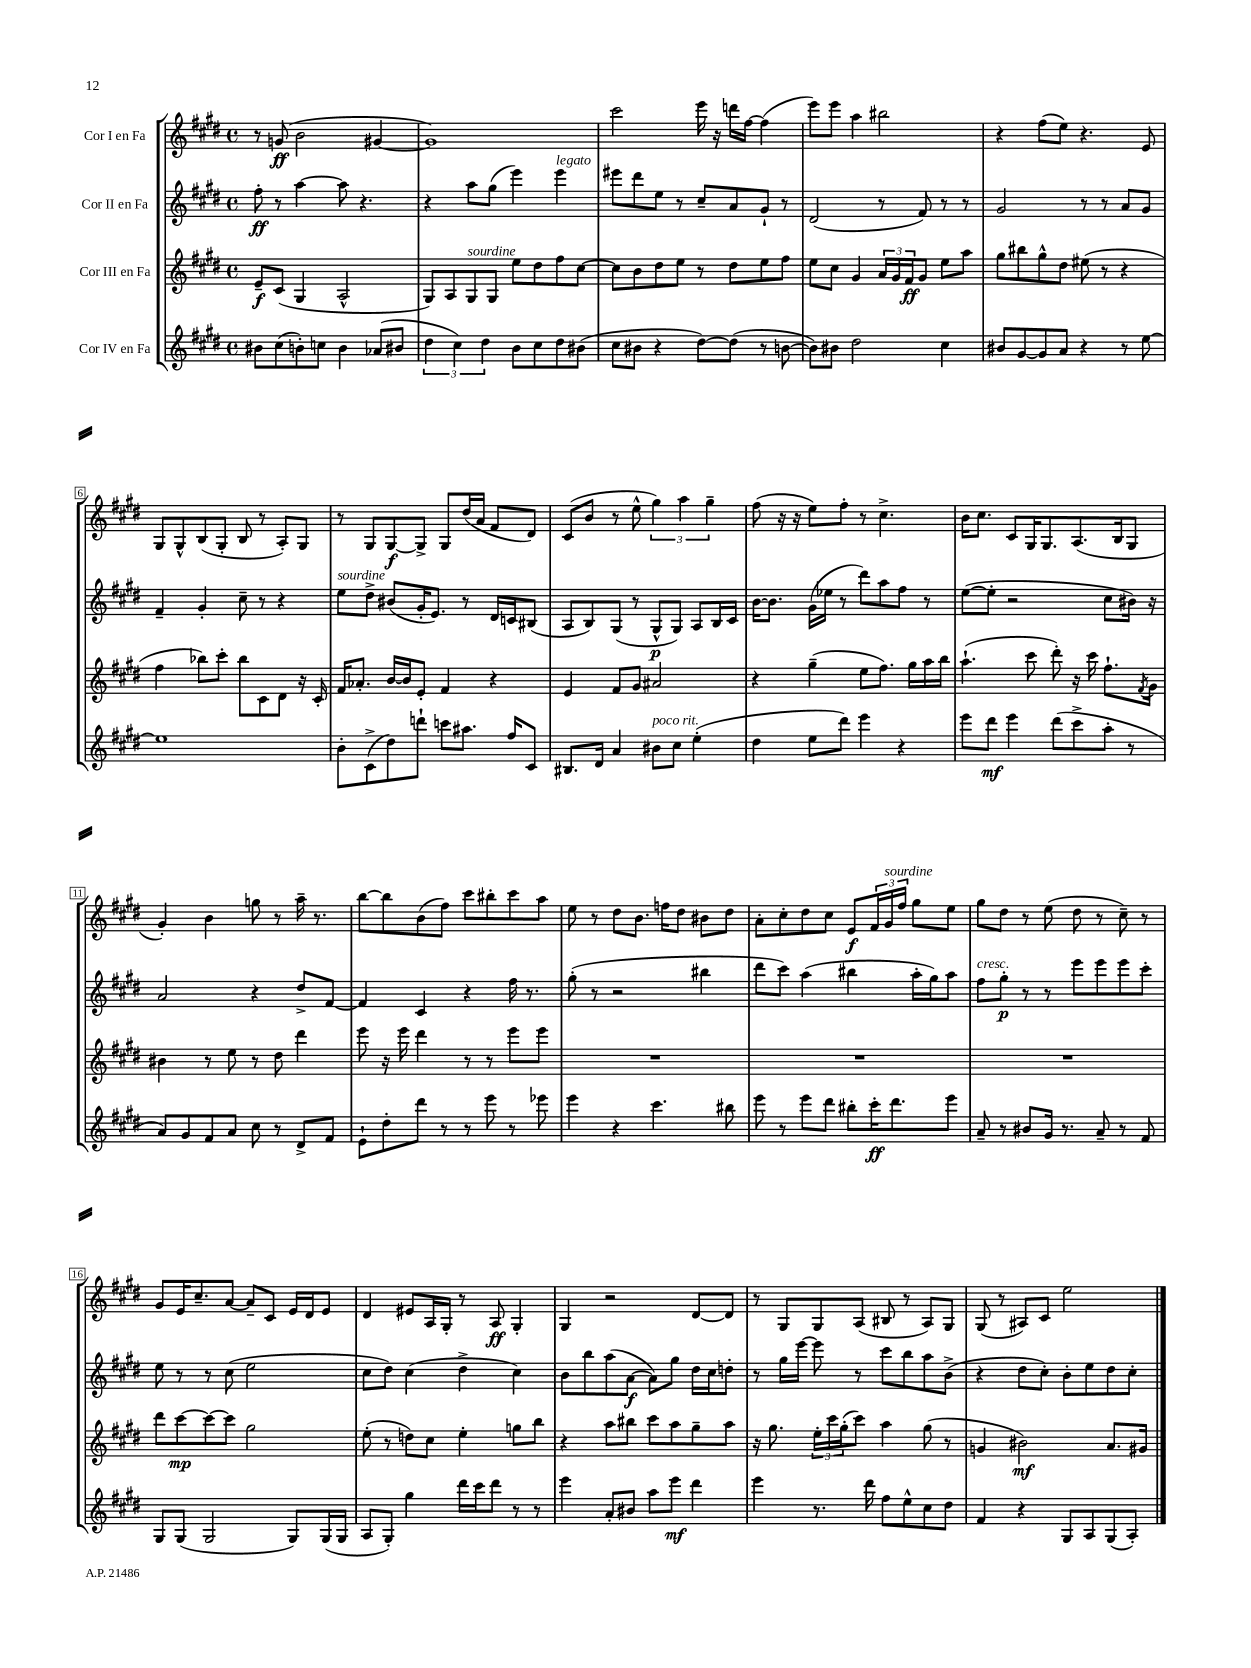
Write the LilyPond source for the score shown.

<<
\new StaffGroup <<
\new Staff = "s0" \with { instrumentName = "Cor I en Fa" } {
    \clef treble \key e \major \defaultTimeSignature \time 4/4
    r8 g'8\ff( b'2 gis'4~ |
    gis'1) |
    cis'''2 e'''16 r16 d'''16 fis''16~ fis''4( |
    e'''8) e'''8 a''4 bis''2 |
    r4 fis''8( e''8) r4. e'8 |
    gis8 gis8-^ b8( gis8-. b8 r8 a8-.) gis8 |
    r8 gis8 gis8~\f gis8-> gis8 dis''16( a'16 fis'8 dis'8) |
    cis'8( b'8 r8 e''8-^ \tuplet 3/2 { gis''4) a''4 gis''4-- } |
    fis''8( r16 r16 e''8) fis''8-. r8 cis''4.-> |
    b'16 cis''8. cis'8 gis16 gis8. a8.( b16 gis8 |
    gis'4-.) b'4 g''8 r8 a''16-- r8. |
    b''8~ b''8 b'8( fis''8) cis'''8 bis''8-. cis'''8 a''8 |
    e''8 r8 dis''8 b'8. f''16 dis''8 bis'8 dis''8 |
    a'8-. cis''8-. dis''8 cis''8 e'8\f \tuplet 3/2 { fis'16 gis'16^\markup { \italic "sourdine" } fis''16 } gis''8 e''8 |
    gis''8 dis''8 r8 e''8( dis''8 r8 cis''8--) r8 |
    gis'8 e'16 cis''8.-- a'8~ a'8-- cis'8 e'16 dis'16 e'8 |
    dis'4 eis'8 a16 gis16-. r8 a8\ff gis4-. |
    gis4 r2 dis'8~ dis'8 |
    r8 gis8 gis8 a8( bis8 r8 a8) gis8 |
    gis8( r8 ais8) cis'8 e''2 \bar "|." |
}
\new Staff = "s1" \with { instrumentName = "Cor II en Fa" } {
    \clef treble \key e \major \defaultTimeSignature \time 4/4
    fis''8-.\ff r8 a''4~ a''8 r4. |
    r4 a''8 gis''8( e'''4) e'''4^\markup { \italic "legato" } |
    eis'''8 dis'''8 e''8 r8 cis''8-- a'8 gis'8-! r8 |
    dis'2( r8 fis'8) r8 r8 |
    gis'2 r8 r8 a'8 gis'8 |
    fis'4-- gis'4-. cis''8-- r8 r4 |
    e''8^\markup { \italic "sourdine" } dis''8-> bis'8( gis'16-. e'8.) r8 dis'16 c'16 bis8( |
    a8 b8) gis8( r8 gis8-^\p gis8) a8 b16 cis'16 |
    b'16~ b'8. gis'16( ees''16 r8 dis'''8) a''8 fis''8 r8 |
    e''8~( e''8-. r2 cis''8 bis'16) r16 |
    a'2 r4 dis''8-> fis'8~ |
    fis'4 cis'4 r4 fis''16 r8. |
    gis''8-.( r8 r2 bis''4 |
    dis'''8 cis'''8) a''4( bis''4 a''16-. gis''16) a''8 |
    fis''8^\markup { \italic "cresc." } gis''8-.\p r8 r8 e'''8 e'''8 e'''8 cis'''8-. |
    e''8 r8 r8 cis''8( e''2 |
    cis''8 dis''8) cis''4( dis''4-> cis''4) |
    b'8 b''8 a''8( a'8~\f a'8) gis''8 dis''16 cis''16 d''8-. |
    r8 gis''16 e'''16~ e'''8 r8 cis'''8 b''8 a''8 b'8->( |
    r4 dis''8 cis''8-.) b'8-. e''8 dis''8 cis''8-. \bar "|." |
}
\new Staff = "s2" \with { instrumentName = "Cor III en Fa" } {
    \clef treble \key e \major \defaultTimeSignature \time 4/4
    e'8--\f cis'8( gis4 a2-^ |
    gis8) a8 gis8^\markup { \italic "sourdine" } gis8 e''8 dis''8 fis''8 cis''8~ |
    cis''8 b'8 dis''8 e''8 r8 dis''8 e''8 fis''8 |
    e''8 cis''8 gis'4 \tuplet 3/2 { a'16 gis'16 fis'16\ff } gis'8 e''8 a''8 |
    gis''8 bis''8 gis''8-^ dis''8 eis''8( r8 r4 |
    fis''4 bes''8) cis'''8-. bes''8 cis'8 dis'8 r16 cis'16-. |
    fis'16 aes'8.-. b'16~ b'16 e'8-. fis'4 r4 |
    e'4 fis'8 gis'8 ais'2 |
    r4 gis''4--( e''8 fis''8.) gis''16 a''16 b''16 |
    a''4.-!( cis'''8 dis'''8-.) r16 cis'''16 fis''8.-! \acciaccatura { fis'8 } gis'16 |
    bis'4 r8 e''8 r8 dis''8 dis'''4 |
    e'''8 r16 e'''16 dis'''4 r8 r8 e'''8 e'''8 |
    R1 |
    R1 |
    R1 |
    dis'''8 cis'''8~\mp cis'''8~ cis'''8 gis''2 |
    e''8-.( r8 d''8) cis''8 e''4-. g''8 b''8 |
    r4 a''8 bis''8 cis'''8 a''8 gis''8-- a''8 |
    r16 gis''8. \tuplet 3/2 { e''16-. cis'''16 gis''16-.( } cis'''8) a''4 gis''8( r8 |
    g'4 bis'2\mf) a'8. gis'16 \bar "|." |
}
\new Staff = "s3" \with { instrumentName = "Cor IV en Fa" } {
    \clef treble \key e \major \defaultTimeSignature \time 4/4
    bis'8 cis''8( b'8-.) c''8 b'4 aes'8( bis'8 |
    \tuplet 3/2 { dis''4 cis''4) dis''4 } b'8 cis''8 dis''8 bis'8( |
    cis''8 bis'8 r4 dis''8~) dis''8( r8 b'8~ |
    b'8) bis'8 dis''2 cis''4 |
    bis'8 gis'8~ gis'8 a'8 r4 r8 e''8~ |
    e''1 |
    b'8-. cis'8->( dis''8) d'''8-! c'''8 ais''8. fis''16 cis'8 |
    bis8. dis'16 a'4 bis'8^\markup { \italic "poco rit." } cis''8 e''4-.( |
    dis''4 e''8 dis'''8) e'''4 r4 |
    e'''8 dis'''8\mf e'''4 dis'''8( cis'''8-> a''8-. r8 |
    a'8) gis'8 fis'8 a'8 cis''8 r8 dis'8-> fis'8 |
    e'8-! dis''8-. dis'''8 r8 r8 e'''8 r8 ees'''8 |
    e'''4 r4 cis'''4. bis''8 |
    e'''8 r8 e'''8 dis'''8 bis''8-. cis'''16-.\ff dis'''8. e'''8 |
    a'8-- r8 bis'8 gis'16 r8. a'8-- r8 fis'8 |
    gis8 gis8( gis2 gis8) gis16( gis16 |
    a8 gis8-.) gis''4 dis'''16 cis'''16 dis'''8 r8 r8 |
    e'''4 a'8-. bis'8 a''8 e'''8\mf dis'''4 |
    e'''4 r8. dis'''16 fis''8 e''8-^ cis''8 dis''8 |
    fis'4 r4 gis8 a8 gis8( a8-.) \bar "|." |
}
>>
>>
\layout { \context { \Score \override BarNumber.stencil = #(make-stencil-boxer 0.1 0.3 ly:text-interface::print) } }
